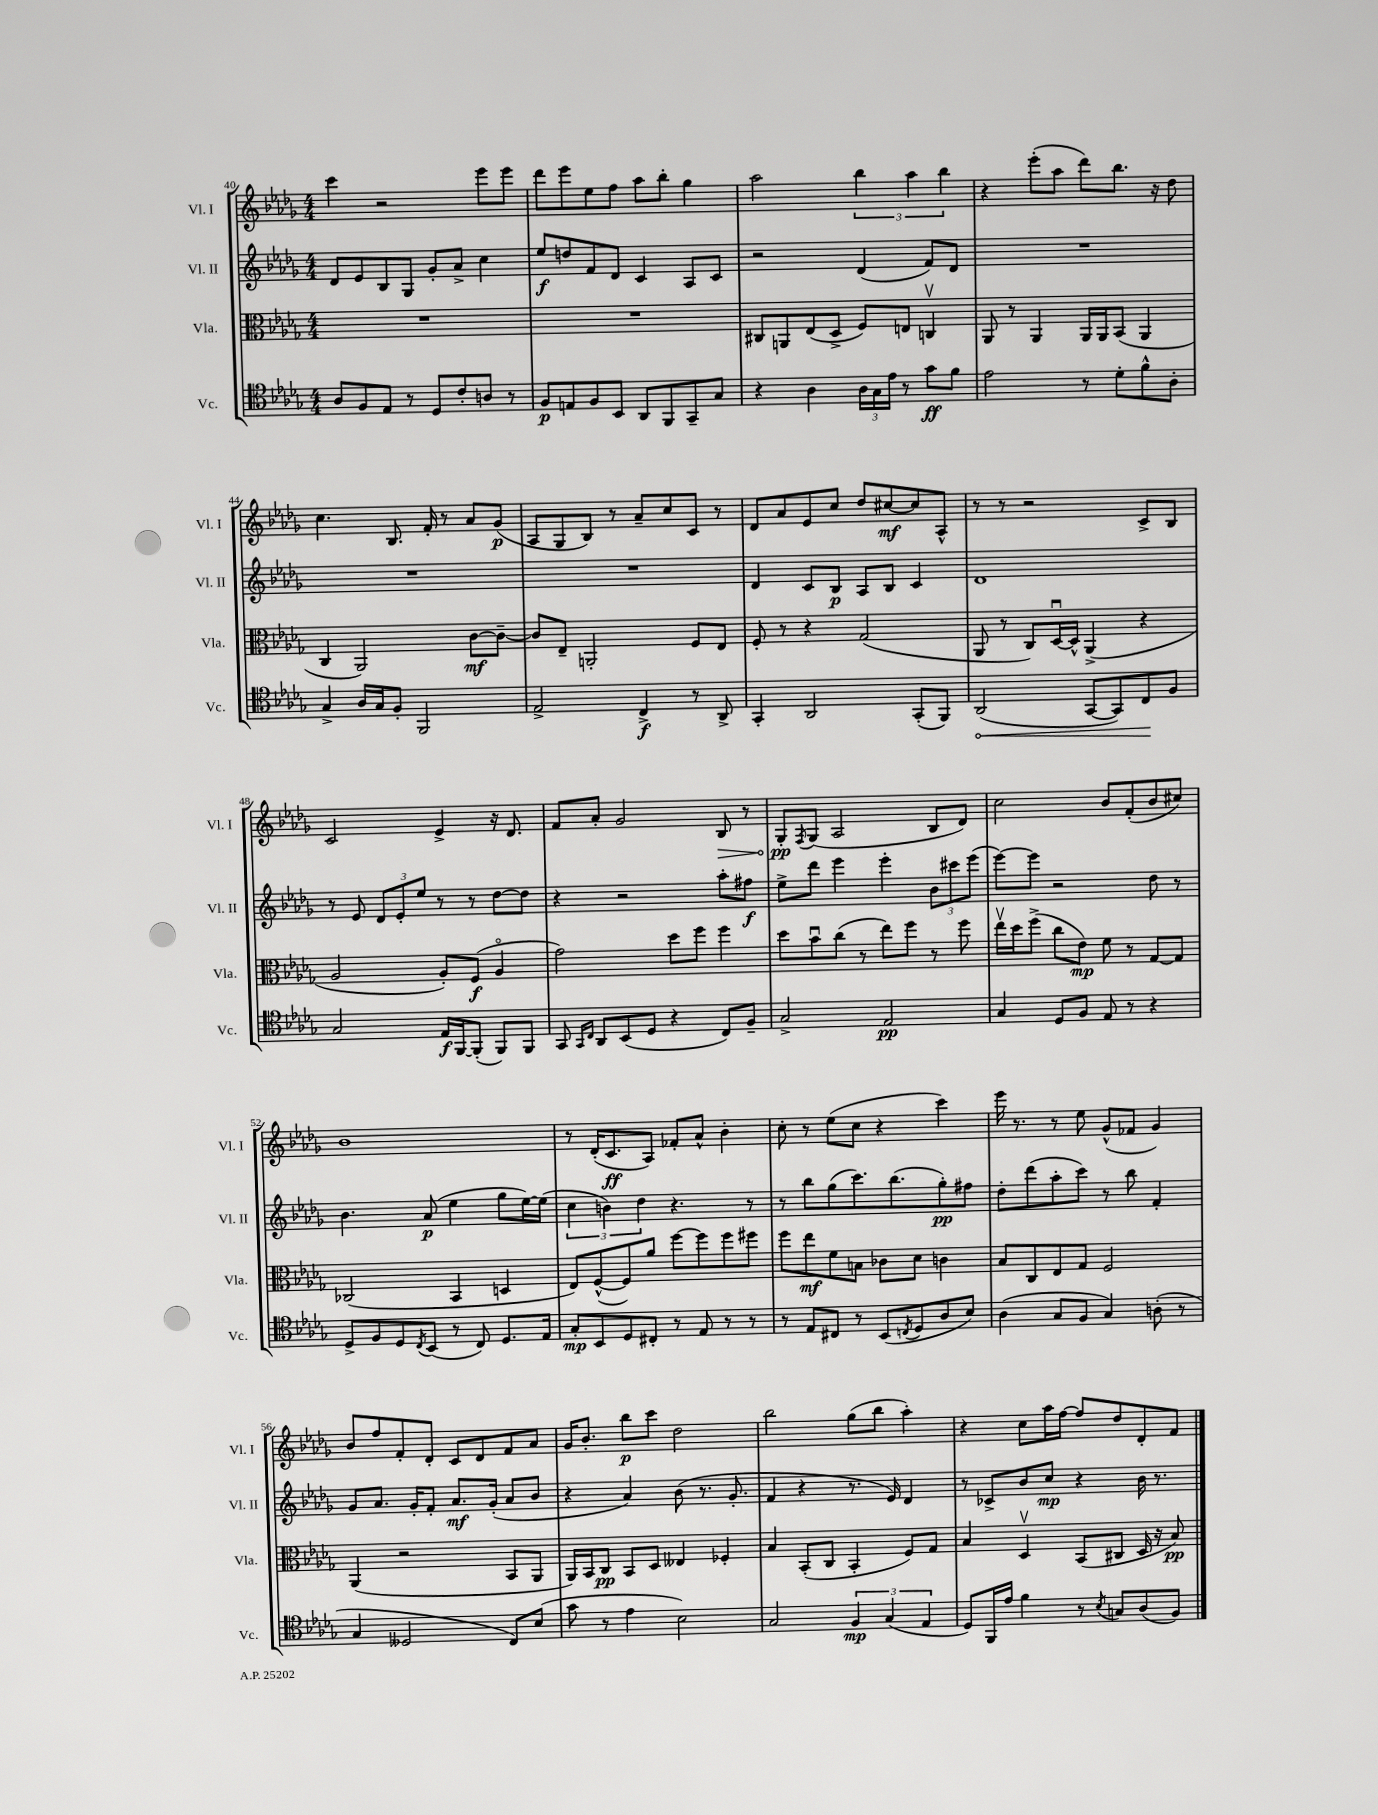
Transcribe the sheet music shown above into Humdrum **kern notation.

**kern	**dynam	**kern	**dynam	**kern	**dynam	**kern	**dynam
*part4	*part4	*part3	*part3	*part2	*part2	*part1	*part1
*staff4	*staff4	*staff3	*staff3	*staff2	*staff2	*staff1	*staff1
*I"Vc.	*	*I"Vla.	*	*I"Vl. II	*	*I"Vl. I	*
*I'Vc.	*	*I'Vla.	*	*I'Vl. II	*	*I'Vl. I	*
*clefC4	*	*clefC3	*	*clefG2	*	*clefG2	*
*k[b-e-a-d-g-]	*	*k[b-e-a-d-g-]	*	*k[b-e-a-d-g-]	*	*k[b-e-a-d-g-]	*
*M4/4	*	*M4/4	*	*M4/4	*	*M4/4	*
=40	=40	=40	=40	=40	=40	=40	=40
8A-/L	.	1r	.	8d-/L	.	4ccc\	.
8F/	.	.	.	8e-/	.	.	.
8E-/J	.	.	.	8B-/	.	2r	.
8r	.	.	.	8G-/J	.	.	.
8D-/L	.	.	.	8g-'/L	.	.	.
8c'/	.	.	.	8a-^/J	.	.	.
8An/J	.	.	.	4cc\	.	8eee-\L	.
8r	.	.	.	.	.	8eee-\J	.
=41	=41	=41	=41	=41	=41	=41	=41
8F/L	p	1r	.	8ee-/L	f	8ddd-\L	.
8En/	.	.	.	8ddn/	.	8eee-\	.
8F/	.	.	.	8f/	.	8ee-\	.
8BB-/J	.	.	.	8d-/J	.	8ff\J	.
8AA-/L	.	.	.	4c/	.	8aa-\L	.
8FF/	.	.	.	.	.	8bb-'\J	.
8GG-~/	.	.	.	8A-/L	.	4gg-\	.
8G-/J	.	.	.	8c/J	.	.	.
=42	=42	=42	=42	=42	=42	=42	=42
4r	.	8C#X/L	.	2r	.	2aa-\	.
.	.	8AAn/	.	.	.	.	.
4A-\	.	(8E-/	.	.	.	.	.
.	.	8D-^/J	.	.	.	.	.
24A-\LL	.	8F/L)	.	(4d-/	.	6bb-\	.
24G-\	.	.	.	.	.	.	.
24e-\JJ	.	.	.	.	.	.	.
8r	.	8En/J	.	.	.	.	.
.	.	.	.	.	.	6aa-\	.
8g-\L	ff	4Cnv/	.	8f/L)	.	.	.
.	.	.	.	.	.	6bb-\	.
8f\J	.	.	.	8d-/J	.	.	.
=43	=43	=43	=43	=43	=43	=43	=43
2e-\	.	8AA-/	.	1r	.	4r	.
.	.	8r	.	.	.	.	.
.	.	4AA-/	.	.	.	(8eee-'\L	.
.	.	.	.	.	.	8aa-\J	.
8r	.	16AA-/LL	.	.	.	8ddd-\L)	.
.	.	16AA-/J	.	.	.	.	.
8d-'\L	.	(8BB-/J	.	.	.	8.bb-\J	.
8f^^\	.	4AA-/	.	.	.	.	.
.	.	.	.	.	.	16r	.
8A-'\J	.	.	.	.	.	8dd-\	.
!!LO:LB:g=z
=44	=44	=44	=44	=44	=44	=44	=44
4G-^/	.	4C/	.	1r	.	4.cc\	.
16A-/LL	.	2AA-/)	.	.	.	.	.
16G-/J	.	.	.	.	.	.	.
8F'/J	.	.	.	.	.	8.B-/	.
2FF/	.	.	.	.	.	.	.
.	.	.	.	.	.	16f'/	.
.	.	.	.	.	.	8r	.
.	.	[8c\L	mf	.	.	8a-/L	.
.	.	8c~\J_	.	.	.	(8g-/J	p
=45	=45	=45	=45	=45	=45	=45	=45
2E-^/	.	8c/L]	.	1r	.	8A-/L	.
.	.	8E-~/J	.	.	.	8G-/	.
.	.	2AAn'/	.	.	.	8B-/J)	.
.	.	.	.	.	.	8r	.
4C^/	f	.	.	.	.	8a-~/L	.
.	.	.	.	.	.	8cc/	.
8r	.	8F/L	.	.	.	8c/J	.
8AA-^/	.	8E-/J	.	.	.	8r	.
=46	=46	=46	=46	=46	=46	=46	=46
4GG-'/	.	8F'/	.	4d-/	.	8d-/L	.
.	.	8r	.	.	.	8a-/	.
2AA-/	.	4r	.	8c/L	.	8e-/	.
.	.	.	.	8B-/J	p	8cc/J	.
.	.	(2G-/	.	8A-/L	.	8dd-/L	.
.	.	.	.	8B-/J	.	[8cc#X/	mf
(8GG-'/L	.	.	.	4c/	.	8cc#/]	.
8FF/J)	.	.	.	.	.	8A-^^/J	.
=47	=47	=47	=47	=47	=47	=47	=47
!	!LO:HP:b	!	!	!	!	!	!
(2AA-/	<	8AA-/	.	1d-	.	8r	.
.	.	8r	.	.	.	8r	.
.	.	8C/L)	.	.	.	2r	.
.	.	[16D-u/L	.	.	.	.	.
.	.	16D-^^/JJ]	.	.	.	.	.
[8GG-/L	.	(4AA-^/	.	.	.	.	.
8GG-/])	.	.	.	.	.	.	.
8C/	.	4r	.	.	.	8c^/L	.
8F/J	[	.	.	.	.	8B-/J	.
!!LO:LB:g=z
=48	=48	=48	=48	=48	=48	=48	=48
2G-/	.	2A-/	.	8r	.	2c/	.
.	.	.	.	8e-/	.	.	.
.	.	.	.	12d-/L	.	.	.
.	.	.	.	12e-'/	.	.	.
.	.	.	.	12ee-/J	.	.	.
16E-/LL	f	8A-'/L)	.	8r	.	4e-^/	.
[16FF/J	.	.	.	.	.	.	.
(8FF'/J]	.	(8F/J	f	8r	.	.	.
8FF/L)	.	4A-/	.	[8dd-\L	.	16r	.
.	.	.	.	.	.	8.d-/	.
8FF/J	.	.	.	8dd-\J]	.	.	.
=49	=49	=49	=49	=49	=49	=49	=49
8GG-/	.	2g-\)	.	4r	.	8f/L	.
16qqGG-/LL	.	.	.	.	.	.	.
16qqC/JJ	.	.	.	.	.	.	.
8AA-/L	.	.	.	.	.	8a-'/J	.
(8BB-/	.	.	.	2r	.	2g-/	.
8D-/J	.	.	.	.	.	.	.
4r	.	8dd-\L	.	.	.	.	.
.	.	8ff\J	.	.	.	.	.
!	!	!	!	!	!	!	!LO:HP:b
8C/L)	.	4ff\	.	8aa-'\L	.	8B-/	>
8F~/J	.	.	.	8ff#X\J	f	8r	.
=50	=50	=50	=50	=50	=50	=50	=50
2G-^/	.	8dd-\L	.	8ee-^\L	.	8G-'/L	pp
.	.	.	.	.	.	8qF/	.
.	.	8b-u\	.	8ddd-\J	.	(8G-/J	]
.	.	(8cc\J	.	4eee-\	.	2A-/	.
.	.	8r	.	.	.	.	.
2E-/	pp	8ee-\L)	.	4eee-'\	.	.	.
.	.	8ff\J	.	.	.	.	.
.	.	8r	.	12b-\L	.	8B-/L	.
.	.	.	.	12ccc#X\	.	.	.
.	.	8ff\	.	.	.	8d-/J)	.
.	.	.	.	(12eee-\J	.	.	.
=51	=51	=51	=51	=51	=51	=51	=51
4G-/	.	16ee-v\LL	.	[8eee-\L)	.	2cc\	.
.	.	16dd-\J	.	.	.	.	.
.	.	(8ff^\J	.	8eee-\J]	.	.	.
8D-/L	.	8cc\L	.	2r	.	.	.
8F/J	.	8e-\J)	mp	.	.	.	.
8E-/	.	8f\	.	.	.	8b-/L	.
8r	.	8r	.	.	.	(8f'/	.
4r	.	[8G-/L	.	8dd-\	.	8b-/	.
.	.	8G-/J]	.	8r	.	8cc#X/J)	.
!!LO:LB:g=z
=52	=52	=52	=52	=52	=52	=52	=52
8D-^/L	.	(2C-X/	.	4.b-\	.	1b-	.
8F/	.	.	.	.	.	.	.
8D-/	.	.	.	.	.	.	.
8qC/	.	.	.	.	.	.	.
(8BB-/J	.	.	.	(8a-/	p	.	.
8r	.	4BB-/	.	4ee-\	.	.	.
8C/)	.	.	.	.	.	.	.
8.D-/L	.	4Dn/	.	8gg-\L	.	.	.
.	.	.	.	[16ee-\L)	.	.	.
16E-/Jk	.	.	.	(16ee-\JJ]	.	.	.
=53	=53	=53	=53	=53	=53	=53	=53
8G-'/L	mp	8E-/L)	.	6cc\	.	8r	.
8BB-/	.	([8F^^/	.	.	.	(16d-'/KL	.
.	.	.	.	6bn\)	.	.	.
.	.	.	.	.	.	8.c/	ff
8D-/	.	8F/])	.	.	.	.	.
.	.	.	.	6dd-\	.	.	.
8C#X'/J	.	8a-/J	.	.	.	8A-/J)	.
8r	.	[8ff\L	.	4.r	.	8f-X'/L	.
8E-/	.	8ff\]	.	.	.	8a-^^/J	.
8r	.	8ff\	.	.	.	4b-'\	.
8r	.	8ff#X\J	.	8r	.	.	.
=54	=54	=54	=54	=54	=54	=54	=54
8r	.	8ff\L	.	8r	.	8cc'\	.
8E-/L	.	8ee-\	mf	8bb-\L	.	8r	.
8C#X/J	.	8f\	.	(8gg-\	.	(8ee-\L	.
8r	.	8Bn\J	.	8.ccc\)	.	8cc\J	.
(8BB-/L	.	8c-X\L	.	.	.	4r	.
.	.	.	.	(8.bb-\	.	.	.
8qCn/	.	.	.	.	.	.	.
8D-/	.	8d-\J	.	.	.	.	.
8A-/	.	4cn\	.	8gg-'\)	pp	4ccc\)	.
8B-/J)	.	.	.	8ff#X\J	.	.	.
=55	=55	=55	=55	=55	=55	=55	=55
(4A-\	.	8B-/L	.	8dd-'\L	.	16eee-\	.
.	.	.	.	.	.	8.r	.
.	.	8C/	.	(8ddd-\	.	.	.
8G-/L	.	8E-/	.	8aa-'\	.	8r	.
8F/J	.	8G-/J	.	8ccc\J)	.	8ee-\	.
4G-/)	.	2F/	.	8r	.	(8g-^^/L	.
.	.	.	.	8bb-\	.	8f-X/J	.
(8An'\	.	.	.	4f'/	.	4g-/)	.
8r	.	.	.	.	.	.	.
!!LO:LB:g=z
=56	=56	=56	=56	=56	=56	=56	=56
4G-/	.	(4AA-/	.	8g-/L	.	8b-/L	.
.	.	.	.	8.a-/J	.	8ff/	.
2D--X/	.	2r	.	.	.	8f'/	.
.	.	.	.	16g-'/KL	.	.	.
.	.	.	.	8f'/J	.	8d-'/J	.
.	.	.	.	8.a-/L	mf	8c/L	.
.	.	.	.	.	.	8d-/	.
.	.	.	.	(16g-'/Jk	.	.	.
8C/L)	.	8BB-/L	.	8a-/L	.	8f/	.
(8B-/J	.	8AA-/J	.	8b-/J	.	8a-/J	.
=57	=57	=57	=57	=57	=57	=57	=57
8g-\	.	16AA-/LL)	.	4r	.	16g-/KL	.
.	.	16BB-/J	.	.	.	8.b-'/J	.
8r	.	8C/J	pp	.	.	.	.
4e-\	.	8BB-/L	.	4a-/)	.	8bb-\L	p
.	.	8D-/J	.	.	.	8ccc\J	.
2B-\)	.	4E--X/	.	(8b-\	.	2dd-\	.
.	.	.	.	8.r	.	.	.
.	.	4F-X'/	.	.	.	.	.
.	.	.	.	8.g-'/	.	.	.
=58	=58	=58	=58	=58	=58	=58	=58
2G-/	.	4B-/	.	4f/	.	2bb-\	.
.	.	(8BB-'/L	.	4r	.	.	.
.	.	8C/J	.	.	.	.	.
6F/	mp	4BB-'/	.	8.r	.	(8gg-\L	.
.	.	.	.	.	.	8bb-\J	.
(6G-/	.	.	.	.	.	.	.
.	.	.	.	16e-/)	.	.	.
.	.	8F/L)	.	4d-/	.	4aa-'\)	.
6E-/	.	.	.	.	.	.	.
.	.	8G-/J	.	.	.	.	.
=59	=59	=59	=59	=59	=59	=59	=59
8D-/L)	.	4B-/	.	8r	.	4r	.
16FF/L	.	.	.	8c-X^/L	.	.	.
16e-/JJ	.	.	.	.	.	.	.
4f\	.	4D-v/	.	8b-/	.	8cc\L	.
.	.	.	.	8cc/J	mp	16aa-\L	.
.	.	.	.	.	.	[16ff\JJ	.
8r	.	(8BB-/L	.	4r	.	8ff/L]	.
8qB-/	.	.	.	.	.	.	.
8Gn/L	.	8C#X/J	.	.	.	8dd-/	.
(8A-/	.	16D-/	.	16b-\	.	8d-'/	.
.	.	16r	.	8.r	.	.	.
8F/J)	.	8B-/)	pp	.	.	8f/J	.
==	==	==	==	==	==	==	==
*-	*-	*-	*-	*-	*-	*-	*-
